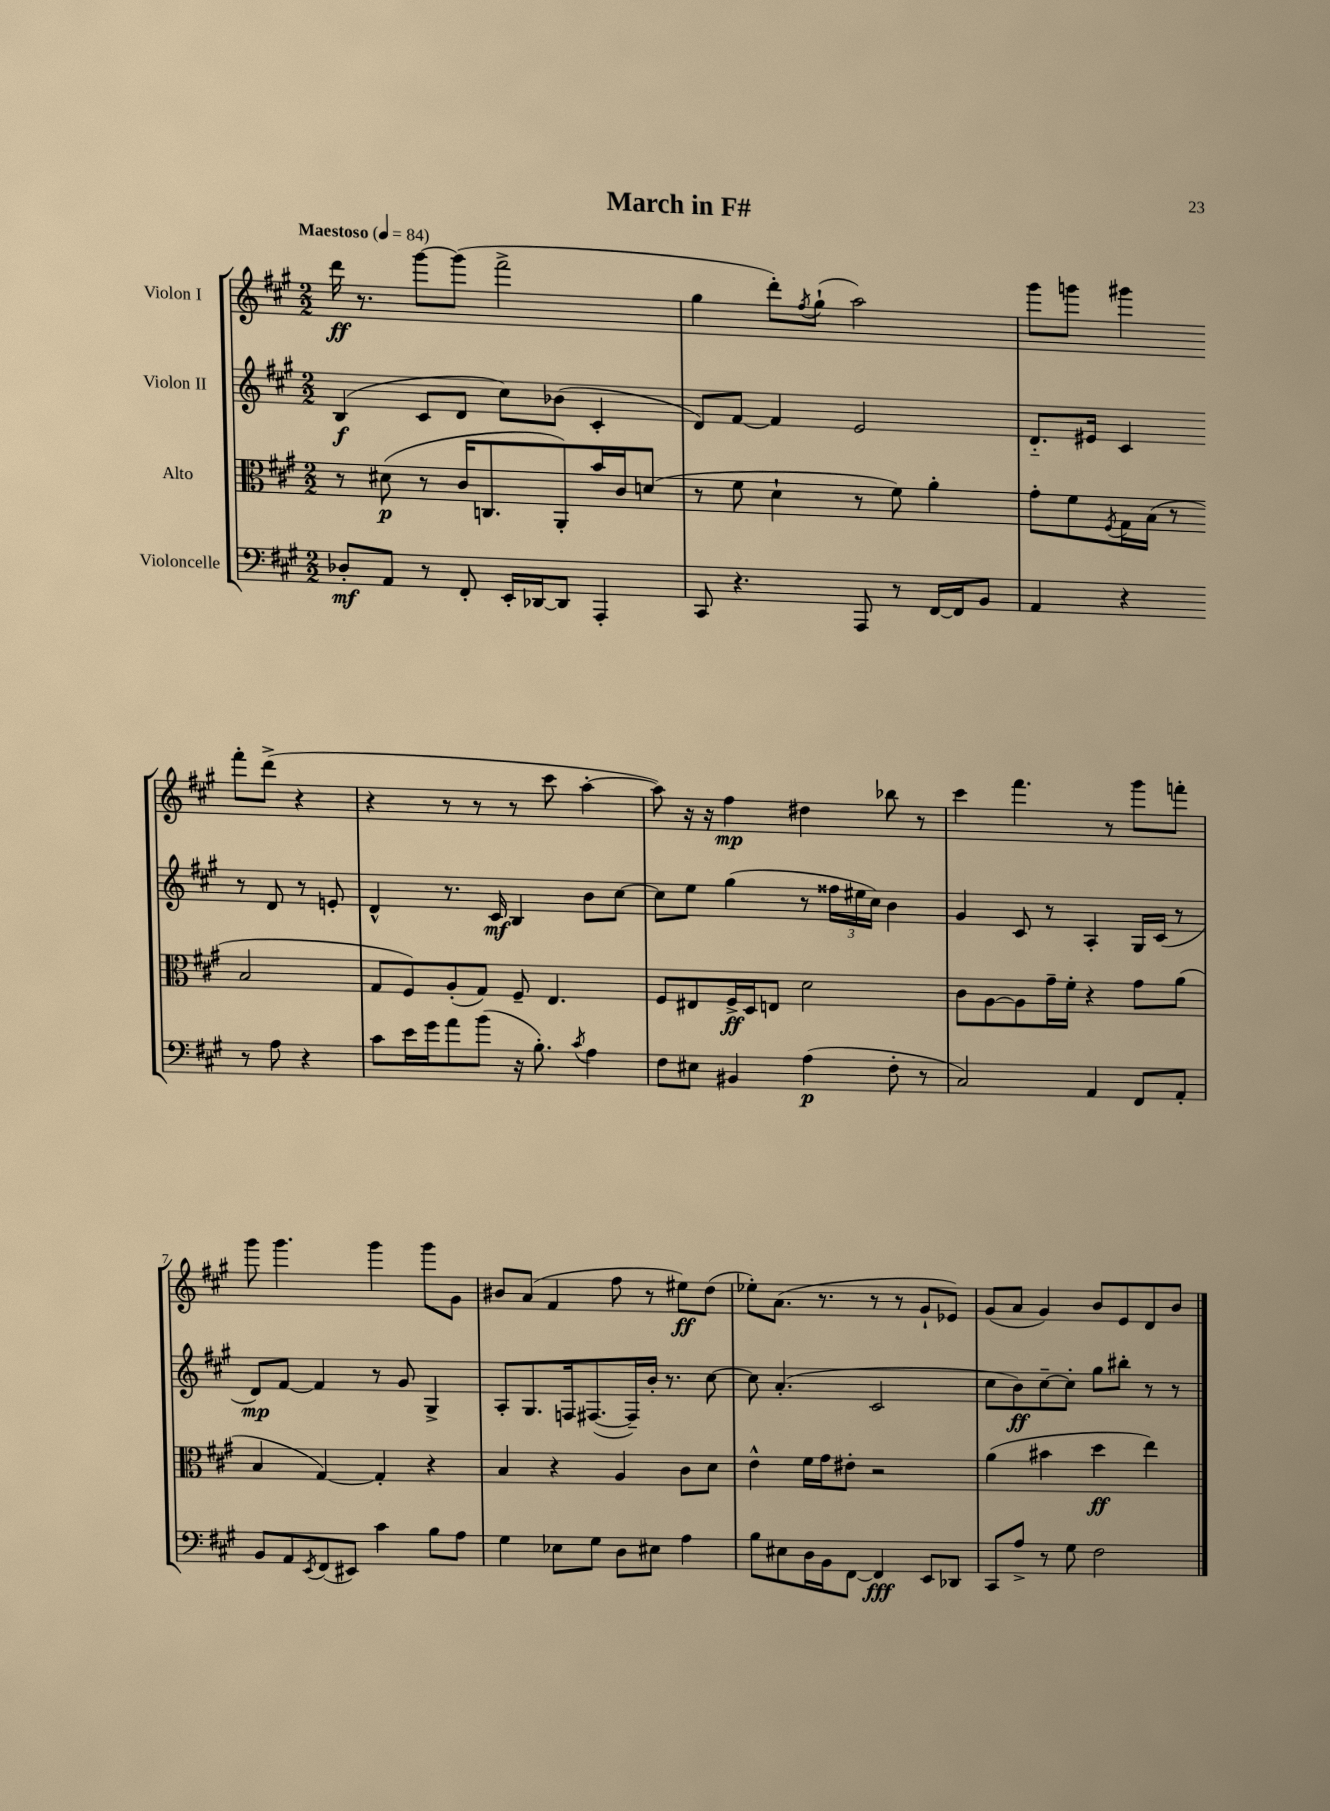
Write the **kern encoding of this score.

**kern	**dynam	**kern	**dynam	**kern	**dynam	**kern	**dynam
*part4	*part4	*part3	*part3	*part2	*part2	*part1	*part1
*staff4	*staff4	*staff3	*staff3	*staff2	*staff2	*staff1	*staff1
*I"Violoncelle	*	*I"Alto	*	*I"Violon II	*	*I"Violon I	*
*clefF4	*	*clefC3	*	*clefG2	*	*clefG2	*
*k[f#c#g#]	*	*k[f#c#g#]	*	*k[f#c#g#]	*	*k[f#c#g#]	*
*M2/2	*	*M2/2	*	*M2/2	*	*M2/2	*
*MM84	*	*MM84	*	*MM84	*	*MM84	*
=1	=1	=1	=1	=1	=1	=1	=1
!	!	!	!	!	!	!LO:TX:a:B:t=Maestoso	!
8D-X'/L	mf	8r	.	(4B/	f	16ddd\	ff
.	.	.	.	.	.	8.r	.
8AA/J	.	(8d#X\	p	.	.	.	.
8r	.	8r	.	8c#/L	.	[8ggg#\L	.
8FF#'/	.	16c#/KL	.	8d/J	.	(8ggg#\J]	.
.	.	8.Cn/	.	.	.	.	.
16EE'/LL	.	.	.	8cc#\L)	.	2fff#^\	.
[16DD-X/J	.	.	.	.	.	.	.
8DD-/J]	.	8AA'/)	.	(8b-X\J	.	.	.
4AAA'/	.	16b/L	.	4c#'/	.	.	.
.	.	16c#/J	.	.	.	.	.
.	.	(8dn/J	.	.	.	.	.
=2	=2	=2	=2	=2	=2	=2	=2
8CC#/	.	8r	.	8d/L)	.	4gg#\	.
4.r	.	8f#\	.	[8f#/J	.	.	.
.	.	4d`\	.	4f#/]	.	8ddd'\L)	.
.	.	.	.	.	.	8qff#/	.
.	.	.	.	.	.	(8gg#`\J	.
8AAA/	.	8r	.	2e/	.	2aa\)	.
8r	.	8f#\)	.	.	.	.	.
[16FF#/LL	.	4a'\	.	.	.	.	.
16FF#/J]	.	.	.	.	.	.	.
8BB/J	.	.	.	.	.	.	.
=3	=3	=3	=3	=3	=3	=3	=3
4AA/	.	8g#'\L	.	8.d/L	.	8ggg#\L	.
.	.	8f#\	.	.	.	8gggn\J	.
.	.	.	.	16e#X/Jk	.	.	.
.	.	8qF#/	.	.	.	.	.
4r	.	16G#\L	.	4c#/	.	4ggg#X\	.
.	.	(16B\JJ	.	.	.	.	.
.	.	8r	.	.	.	.	.
8r	.	2B/	.	8r	.	8fff#'\L	.
8A\	.	.	.	8d/	.	(8ddd^\J	.
4r	.	.	.	8r	.	4r	.
.	.	.	.	8en'/	.	.	.
!!LO:LB:g=z
=4	=4	=4	=4	=4	=4	=4	=4
8c#\L	.	8G#/L	.	4d^^/	.	4r	.
16e\L	.	8F#/)	.	.	.	.	.
16g#\J	.	.	.	.	.	.	.
8a\	.	(8A'/	.	8.r	.	8r	.
(8b\J	.	8G#/J)	.	.	.	8r	.
.	.	.	.	16c#/	mf	.	.
16r	.	8F#~/	.	4B/	.	8r	.
8.B'\)	.	.	.	.	.	.	.
.	.	4.E/	.	.	.	8ccc#\	.
8qc#/	.	.	.	.	.	.	.
4A\	.	.	.	8b\L	.	[4aa'\	.
.	.	.	.	[8cc#\J	.	.	.
=5	=5	=5	=5	=5	=5	=5	=5
8F#\L	.	8F#/L	.	8cc#\L]	.	8aa\])	.
8E#X\J	.	8E#X/	.	8ee\J	.	16r	.
.	.	.	.	.	.	16r	.
4BB#X/	.	16F#^/L	ff	(4gg#\	.	4ff#\	mp
.	.	16D/J	.	.	.	.	.
.	.	8En/J	.	.	.	.	.
(4A\	p	2d\	.	8r	.	4dd#X\	.
.	.	.	.	24ff##X\LL	.	.	.
.	.	.	.	24ee#X\	.	.	.
.	.	.	.	24cc#\JJ)	.	.	.
8F#'\	.	.	.	4b\	.	8bb-X\	.
8r	.	.	.	.	.	8r	.
=6	=6	=6	=6	=6	=6	=6	=6
2C#/)	.	8c#\L	.	4g#/	.	4ccc#\	.
.	.	[8A\	.	.	.	.	.
.	.	8A\]	.	8c#/	.	4.fff#\	.
.	.	16g#~\L	.	8r	.	.	.
.	.	16f#'\JJ	.	.	.	.	.
4AA/	.	4r	.	4A'/	.	.	.
.	.	.	.	.	.	8r	.
8FF#/L	.	8g#\L	.	16G#/LL	.	8ggg#\L	.
.	.	.	.	(16c#/JJ	.	.	.
8AA'/J	.	(8a\J	.	8r	.	8fffn'\J	.
!!LO:LB:g=z
=7	=7	=7	=7	=7	=7	=7	=7
8BB/L	.	4B/	.	8d/L)	mp	8ggg#\	.
8AA/	.	.	.	[8f#/J	.	4.ggg#\	.
8qEE/	.	.	.	.	.	.	.
(8FF#/	.	[4G#/)	.	4f#/]	.	.	.
8EE#X/J)	.	.	.	.	.	.	.
4c#\	.	4G#'/]	.	8r	.	4ggg#\	.
.	.	.	.	8g#/	.	.	.
8B\L	.	4r	.	4G#^/	.	8ggg#\L	.
8A\J	.	.	.	.	.	8g#\J	.
=8	=8	=8	=8	=8	=8	=8	=8
4G#\	.	4B/	.	8A'/L	.	8b#X/L	.
.	.	.	.	8.G#/	.	(8a/J	.
8E-X\L	.	4r	.	.	.	4f#/	.
.	.	.	.	16Fn/k	.	.	.
8G#\J	.	.	.	([8.F#X/	.	.	.
8D\L	.	4A/	.	.	.	8ff#\	.
.	.	.	.	16F#~/L])	.	.	.
8E#X\J	.	.	.	16b'/JJ	.	8r	.
.	.	.	.	8.r	.	.	.
4A\	.	8c#\L	.	.	.	8ee#X\L)	ff
.	.	8d\J	.	[8cc#\	.	(8dd\J	.
=9	=9	=9	=9	=9	=9	=9	=9
8B\L	.	4e^^\	.	8cc#\]	.	8ee-X'\L)	.
8E#X\	.	.	.	(4.a'/	.	(8.a\J	.
16D\L	.	16f#\LL	.	.	.	.	.
16BB\J	.	16g#\J	.	.	.	8.r	.
[8FF#\J	.	8e#X'\J	.	.	.	.	.
4FF#/]	fff	2r	.	2c#/	.	8r	.
.	.	.	.	.	.	8r	.
8EE/L	.	.	.	.	.	8g#`/L	.
8DD-X/J	.	.	.	.	.	8e-X/J)	.
=10	=10	=10	=10	=10	=10	=10	=10
8CC#/L	.	(4a\	.	8cc#\L	.	(8g#/L	.
8A^/J	.	.	.	8b\)	ff	8a/J	.
8r	.	4b#X\	.	[8cc#~\	.	4g#/)	.
8G#\	.	.	.	8cc#'\J]	.	.	.
2F#\	.	4dd\	ff	8gg#\L	.	8b/L	.
.	.	.	.	8bb#X'\J	.	8e/	.
.	.	4ee\)	.	8r	.	8d/	.
.	.	.	.	8r	.	8b/J	.
==	==	==	==	==	==	==	==
*-	*-	*-	*-	*-	*-	*-	*-
